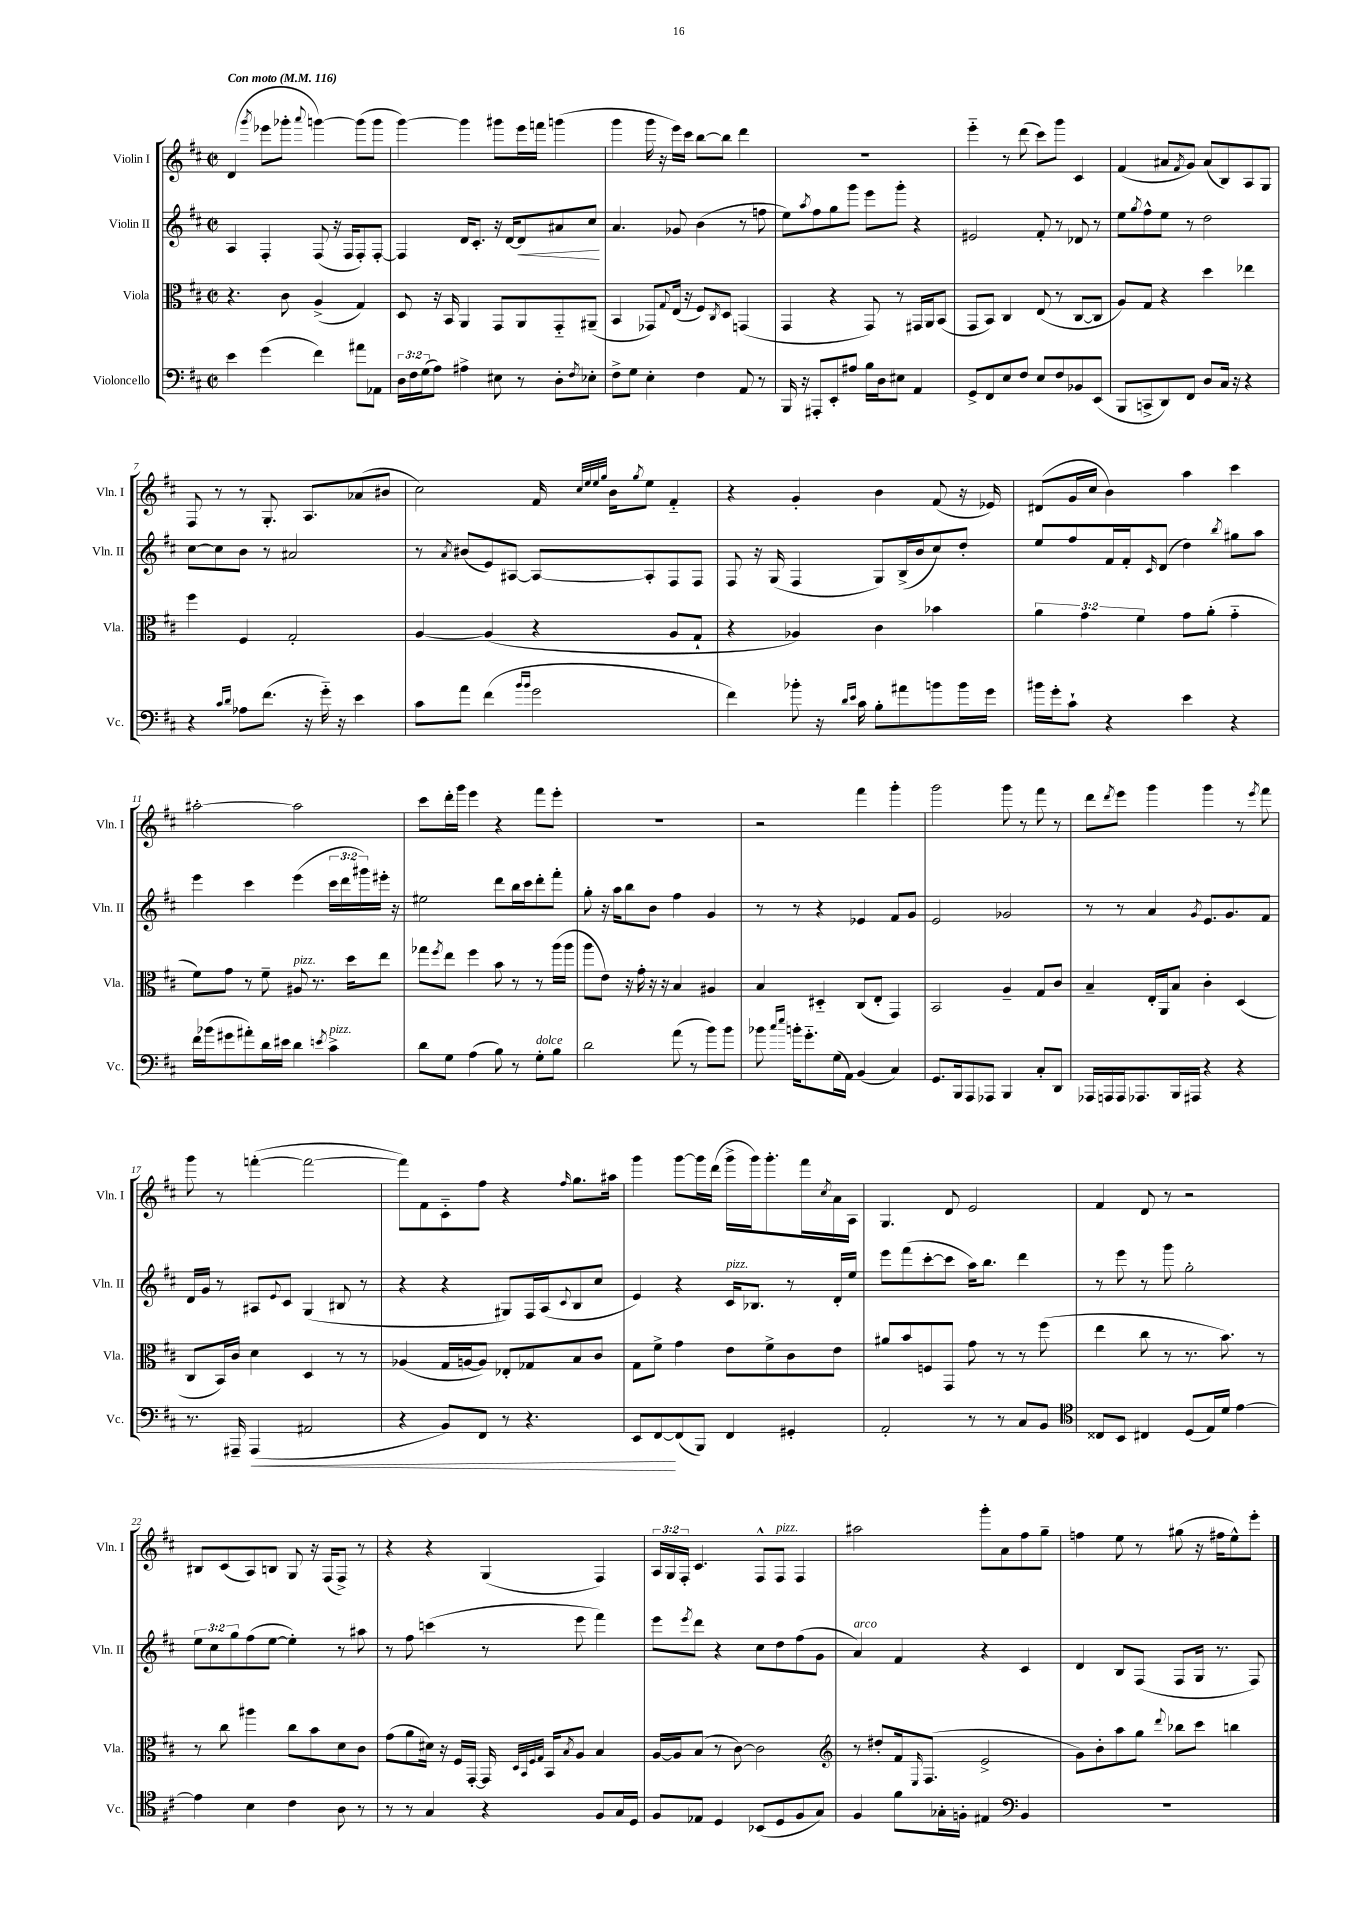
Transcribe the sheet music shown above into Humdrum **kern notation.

**kern	**dynam	**kern	**kern	**dynam	**kern
*part4	*part4	*part3	*part2	*part2	*part1
*staff4	*staff4	*staff3	*staff2	*staff2	*staff1
*I"Violoncello	*	*I"Viola	*I"Violin II	*	*I"Violin I
*I'Vc.	*	*I'Vla.	*I'Vln. II	*	*I'Vln. I
*clefF4	*	*clefC3	*clefG2	*	*clefG2
*k[f#c#]	*	*k[f#c#]	*k[f#c#]	*	*k[f#c#]
*M2/2	*	*M2/2	*M2/2	*	*M2/2
*met(c|)	*	*met(c|)	*met(c|)	*	*met(c|)
*MM116	*	*MM116	*MM116	*	*MM116
=1	=1	=1	=1	=1	=1
!	!	!	!	!	!LO:TX:a:B:t=Con moto
4e\	.	4.r	4A/	.	(4d/
.	.	.	.	.	8qggg/
(4g\	.	.	4F#'/	.	8eee-X\L
.	.	8c#\	.	.	8ggg-X'\J
.	.	.	.	.	8qqaaa/
4f#\)	.	(4A^/	(8F#/	.	[4gggn\)
.	.	.	16r	.	.
.	.	.	16F#/KL	.	.
8a#X\L	.	4G/)	8F#'/)	.	(8ggg\L]
8AA-X\J	.	.	[8F#'/J	.	8ggg\J
=2	=2	=2	=2	=2	=2
24D\LL	.	8D/	4F#/]	.	[4ggg\)
24F#\	.	.	.	.	.
(24G\J	.	.	.	.	.
8A\J)	.	16r	.	.	.
.	.	16BB/	.	.	.
4A#X^\	.	4AA/	16d/KL	.	4ggg\]
.	.	.	8.c#'/J	.	.
8E#X\	.	8GG/L	16r	.	8ggg#X\L
.	.	.	[16d/KL	.	.
!	!	!	!	!LO:HP:b	!
8r	.	8AA/	8d/]	<	16eee\L
.	.	.	.	.	16fffn\JJ
8D'\L	.	8GG/	8a#X/	.	(4gggn\
8qF#/	.	.	.	.	.
8E-X'\J	.	(8AA#X~/J	8cc#/J	.	.
.	.	.	.	[	.
=3	=3	=3	=3	=3	=3
8F#^\L	.	4BB/	4.a/	.	4ggg\
8G\J	.	.	.	.	.
4E'\	.	8GG-X/L)	.	.	16ggg\
.	.	.	.	.	16r
.	.	8qqG/	.	.	.
.	.	(16E/Jk	8g-X/	.	16eee\LL)
.	.	16r	.	.	16ccc#\JJ
4F#\	.	8F#/L)	(4b\	.	[8bb\L
.	.	8qC#/	.	.	.
.	.	8D/J	.	.	8bb\J]
8AA/	.	(4GGn/	8r	.	4ddd\
8r	.	.	8ffn\	.	.
=4	=4	=4	=4	=4	=4
16BBB/	.	4GG/	8ee\L)	.	1r
16r	.	.	.	.	.
.	.	.	8qaa/	.	.
8AAA#X'/L	.	.	8ff#\	.	.
8EE'/	.	4r	8gg\	.	.
8A#X/J	.	.	8ggg\J	.	.
16B\LL	.	8GG/)	8eee\L	.	.
16D\J	.	.	.	.	.
8E#X\J	.	8r	8ggg'\J	.	.
4AA/	.	16GG#X/LL	4r	.	.
.	.	16AA/J	.	.	.
.	.	(8BB/J	.	.	.
=5	=5	=5	=5	=5	=5
8GG^/L	.	8GG/L	2e#X/	.	4eee\
8FF#/	.	8BB/J)	.	.	.
8E/	.	4C#/	.	.	8r
8F#/J	.	.	.	.	(8ddd\
8E/L	.	(8E/	8f#'/	.	8ccc#\L)
8F#/	.	8r	8r	.	8ggg\J
8BB-X/	.	[8C#/L	8d-X/	.	4c#/
(8EE/J	.	8C#/J]	8r	.	.
=6	=6	=6	=6	=6	=6
8BBB/L	.	8A/L)	8ee\L	.	(4f#/
.	.	.	8qgg/	.	.
8CCn^/	.	8G/J	8ff#^^\	.	.
8DD/)	.	4r	8ee\J	.	8a#X/L
.	.	.	.	.	8qf#/
8FF#/J	.	.	8r	.	8g/J)
8D/L	.	4dd\	2dd\	.	(8a#/L
16C#/Jk	.	.	.	.	8B/)
16r	.	.	.	.	.
4r	.	4ee-X\	.	.	8A/
.	.	.	.	.	8G/J
!!LO:LB:g=z
=7	=7	=7	=7	=7	=7
4r	.	4ff#\	[8cc#\L	.	8F#/
.	.	.	8cc#\]	.	8r
16qqc#/LL	.	.	.	.	.
16qqd/JJ	.	.	.	.	.
8A-X\L	.	4F#/	8b\J	.	8r
(8.f#\J	.	.	8r	.	8.G'/
.	.	2G'/	2a#X/	.	.
16r	.	.	.	.	8.A/L
16g\)	.	.	.	.	.
16r	.	.	.	.	.
4e\	.	.	.	.	(8a-X/
.	.	.	.	.	8b#X/J
=8	=8	=8	=8	=8	=8
8c#\L	.	[4A/	8r	.	2cc#\)
.	.	.	8qa/	.	.
8a\J	.	.	(8b#X/L	.	.
(4f#\	.	(4A/]	8e/)	.	.
.	.	.	[8A#X/J	.	.
16qqb/LL	.	.	.	.	.
16qqb/JJ	.	.	.	.	.
2g\	.	4r	8A#/L_	.	16f#/
.	.	.	.	.	32qqcc#/LLL
.	.	.	.	.	32qqee/
.	.	.	.	.	32qqee/
.	.	.	.	.	32qqgg/JJJ
.	.	.	.	.	16b\KL
.	.	.	.	.	8qgg/
.	.	.	8A#'/]	.	8ee\J
.	.	8A/L	8F#/	.	4f#/
.	.	8G`/J	8F#/J	.	.
=9	=9	=9	=9	=9	=9
4f#\)	.	4r	8F#/	.	4r
.	.	.	16r	.	.
.	.	.	(16G/	.	.
8b-X'\	.	4A-X/)	4F#/	.	4g'/
16r	.	.	.	.	.
16qqd/LL	.	.	.	.	.
16qqe/JJ	.	.	.	.	.
16c#\	.	.	.	.	.
8B'\L	.	4c#\	8G/L)	.	4b\
8a#X\	.	.	(16B^/L	.	.
.	.	.	16b/J	.	.
8bn\	.	4b-X\	8cc#/)	.	(8f#/
16b\L	.	.	8dd'/J	.	16r
16g\JJ	.	.	.	.	16e-X/)
=10	=10	=10	=10	=10	=10
16b#X\LL	.	6a\	8ee/L	.	(8d#X/L
16g'\J	.	.	.	.	.
8c#`\J	.	.	8ff#/	.	16g/L
.	.	6g\	.	.	.
.	.	.	.	.	16cc#/JJ
4r	.	.	16f#/L	.	4b\)
.	.	.	16f#'/J	.	.
.	.	6f#\	.	.	.
.	.	.	16qqc#/	.	.
.	.	.	(8d/J	.	.
4e\	.	8g\L	4dd\)	.	4aa\
.	.	(8a'\J	.	.	.
.	.	.	8qbb/	.	.
4r	.	4g\	8gg#X\L	.	4ccc#\
.	.	.	8aa\J	.	.
!!LO:LB:g=z
=11	=11	=11	=11	=11	=11
16f#\LL	.	8f#\L)	4eee\	.	[2aa#X'\
(16b-X\J	.	.	.	.	.
8g#X\	.	8g\J	.	.	.
8a#X'\)	.	8r	4ccc#\	.	.
16d\L	.	8f#~\	.	.	.
16e#X\JJ	.	.	.	.	.
!	!	!LO:TX:a:i:t=pizz.	!	!	!
4d\	.	8A#X/	(4eee\	.	2aa#\]
.	.	8.r	.	.	.
8qen/	.	.	.	.	.
!LO:TX:a:i:t=pizz.	!	!	!	!	!
4c#^\	.	.	24ccc#\LL	.	.
.	.	.	24ddd\	.	.
.	.	16dd\KL	.	.	.
.	.	.	24ggg#X\)	.	.
.	.	8ee\J	16eee#X'\JJ	.	.
.	.	.	16r	.	.
=12	=12	=12	=12	=12	=12
8d\L	.	8gg-X\L	2ee#X\	.	8ccc#\L
.	.	8qff#/	.	.	.
8G\J	.	8ee\J	.	.	16ddd'\L
.	.	.	.	.	16ggg\JJ
(4A\	.	4ff#\	.	.	4eee\
8B\)	.	8b\	8ddd\L	.	4r
8r	.	8r	16bb\L	.	.
.	.	.	16ccc#\J	.	.
!LO:TX:a:i:t=dolce	!	!	!	!	!
8G'\L	.	8r	8ddd'\	.	8fff#\L
8B\J	.	(16aa\LL	8fff#'\J	.	8eee'\J
.	.	16aa\JJ	.	.	.
=13	=13	=13	=13	=13	=13
2d\	.	8aa\L	8gg'\	.	1r
.	.	8e\J)	16r	.	.
.	.	.	16aa\KL	.	.
.	.	16r	8bb\	.	.
.	.	16g'\	.	.	.
.	.	16r	8b\J	.	.
.	.	16r	.	.	.
(8a\	.	4B/	4ff#\	.	.
8r	.	.	.	.	.
8b\L)	.	4A#X/	4g/	.	.
8b\J	.	.	.	.	.
=14	=14	=14	=14	=14	=14
8b-X\	.	4B/	8r	.	2r
16qqcc#/LL	.	.	.	.	.
16qqee/JJ	.	.	.	.	.
16bn'\KL	.	.	8r	.	.
8.g\	.	.	.	.	.
.	.	4D#X/	4r	.	.
(16G\L	.	.	.	.	.
16AA\JJ)	.	.	.	.	.
(4BB/	.	(8C#/L	4e-X/	.	4fff#\
.	.	8E'/J	.	.	.
4C#/)	.	4GG/)	8f#/L	.	4ggg'\
.	.	.	8g/J	.	.
=15	=15	=15	=15	=15	=15
8.GG/L	.	2BB/	2e/	.	2ggg\
16BBB/k	.	.	.	.	.
8AAA/	.	.	.	.	.
8AAA-X/J	.	.	.	.	.
4BBB/	.	4A~/	2g-X/	.	8ggg\
.	.	.	.	.	8r
8C#'/L	.	8G/L	.	.	8fff#\
8DD/J	.	8c#/J	.	.	8r
=16	=16	=16	=16	=16	=16
16AAA-X/LL	.	4B~/	8r	.	8ddd\L
16AAAn/	.	.	.	.	.
.	.	.	.	.	8qddd/
16AAA/J	.	.	8r	.	8eee\J
8.AAA-X/	.	.	.	.	.
.	.	16E'/LL	4a/	.	4ggg\
.	.	16AA/J	.	.	.
16BBB/L	.	8B/J	.	.	.
16AAA#X/JJ	.	.	.	.	.
.	.	.	8qg/	.	.
4r	.	4c#'\	8.e/L	.	4ggg\
.	.	.	8.g/	.	.
4r	.	(4D/	.	.	8r
.	.	.	.	.	8qeee/
.	.	.	8f#/J	.	8fff#\
!!LO:LB:g=z
=17	=17	=17	=17	=17	=17
8.r	.	8C#/L	16d/LL	.	8ggg\
.	.	.	16g/JJ	.	.
.	.	16BB/L)	8r	.	8r
16AAA#X~/	.	16c#/JJ	.	.	.
!	!LO:HP:b	!	!	!	!
(4AAA#/	<	4d\	8A#X/L	.	([4fffn'\
.	.	.	8qqe/	.	.
.	.	.	8c#/J	.	.
2AA#X/	.	4D/	(4G/	.	2fff\_
.	.	8r	8B#X/	.	.
.	.	8r	8r	.	.
=18	=18	=18	=18	=18	=18
4r	.	(4A-X/	4r	.	8fff\L])
.	.	.	.	.	8f#\
8BB/L)	.	16G/LL	4r	.	8c#\
.	.	[16An/J	.	.	.
8FF#/J	.	8A/J])	.	.	8ff#\J
8r	.	8E-X'/L	8G#X/L)	.	4r
4.r	.	8G-X/	16F#/L	.	.
.	.	.	(16A/J	.	.
.	.	.	8qqc#/	.	16qqff#/
.	.	8B/	8B/	.	8.gg\L
.	.	8c#/J	8cc#/J	.	.
.	.	.	.	.	16aa#X\Jk
=19	=19	=19	=19	=19	=19
8EE/L	.	8G\L	4e/)	.	4ggg\
[8FF#/	.	8f#^\J	.	.	.
(8FF#/]	[	4g\	4r	.	[8ggg\L
8BBB/J)	.	.	.	.	16ggg\L]
.	.	.	.	.	(16ddd\JJ
!	!	!	!LO:TX:a:i:t=pizz.	!	!
4FF#/	.	8e\L	16c#/KL	.	16ggg^\LL
.	.	.	8.B-X/J	.	16ggg\J)
.	.	8f#^\	.	.	8.ggg'\
4GG#X'/	.	8c#\	8r	.	.
.	.	.	.	.	16fff#\L
.	.	.	.	.	8qcc#/
.	.	8e\J	16d'/LL	.	16a\
.	.	.	16ee/JJ	.	16A\JJ
=20	=20	=20	=20	=20	=20
2AA'/	.	8a#X/L	8eee\L	.	4.G/
.	.	8b/	(8fff#\	.	.
.	.	8Fn/	[8ccc#'\	.	.
.	.	8GG/J	8ccc#\J]	.	8d/
8r	.	8g\	16aa\KL)	.	2e/
.	.	.	8.bb\J	.	.
8r	.	8r	.	.	.
8C#/L	.	8r	4ddd\	.	.
8BB/J	.	(8ff#\	.	.	.
=21	=21	=21	=21	=21	=21
*clefC4	*	*	*	*	*
8C##X/L	.	4ee\	8r	.	4f#/
8BB/J	.	.	8eee\	.	.
4C#X/	.	8cc#\	8r	.	8d/
.	.	8r	8ggg\	.	8r
(8D/L	.	8.r	2gg'\	.	2r
16E/L)	.	.	.	.	.
16d/JJ	.	8.b\)	.	.	.
[4e\	.	.	.	.	.
.	.	8r	.	.	.
!!LO:LB:g=z
=22	=22	=22	=22	=22	=22
4e\]	.	8r	12ee\L	.	8B#X/L
.	.	.	12cc#\	.	.
.	.	8cc#\	.	.	(8c#/
.	.	.	12gg\	.	.
4B\	.	4aa#X\	(8ff#\	.	8A/)
.	.	.	[8ee\J	.	8Bn/J
4c#\	.	8cc#\L	4ee'\])	.	8G/
.	.	8b\	.	.	16r
.	.	.	.	.	(16F#/KL
8A\	.	8d\	8r	.	8F#^/J)
8r	.	8c#\J	8aa#X\	.	8r
=23	=23	=23	=23	=23	=23
8r	.	(8g\L	8r	.	4r
8r	.	8a\	8ff#\	.	.
4G/	.	16d#X\Jk)	(4cccn\	.	4r
.	.	16r	.	.	.
.	.	16F#/LL	.	.	.
.	.	[16GG'/JJ	.	.	.
4r	.	16GG/]	8r	.	(4G/
.	.	32qqD/LLL	.	.	.
.	.	32qqBB/	.	.	.
.	.	32qqF#/	.	.	.
.	.	32qqG/JJJ	.	.	.
.	.	16BB/KL	.	.	.
.	.	8qB/	.	.	.
.	.	8A/J	8eee\	.	.
8F#/L	.	4B/	4fff#\)	.	4F#/)
16G/L	.	.	.	.	.
16D/JJ	.	.	.	.	.
=24	=24	=24	=24	=24	=24
8F#/L	.	[16A/LL	8eee\L	.	24A/LL
.	.	.	.	.	24G/
.	.	16A/J]	.	.	.
.	.	.	.	.	24F#'/JJ
.	.	.	8qeee/	.	.
8E-X/J	.	(8B/J	8ddd\J	.	4.c#/
4D/	.	8r	4r	.	.
.	.	[8c#\)	.	.	.
(8BB-X/L	.	2c#\]	8cc#\L	.	8F#^^/L
!	!	!	!	!	!LO:TX:a:i:t=pizz.
8D/	.	.	8dd\	.	8F#/J
8F#/	.	.	(8ff#\	.	4F#/
8G/J)	.	.	8g\J	.	.
=25	=25	=25	=25	=25	=25
*	*	*clefG2	*	*	*
!	!	!	!LO:TX:a:i:t=arco	!	!
4F#/	.	8r	4a/)	.	2aa#X\
.	.	8dd#X'/L	.	.	.
8f#\L	.	16f#/k	4f#/	.	.
.	.	16qqE/	.	.	.
.	.	(8.F#/J	.	.	.
16G-X'\L	.	.	.	.	.
16Fn'\JJ	.	.	.	.	.
4E#X/	.	2e^/	4r	.	8ggg'\L
.	.	.	.	.	8a\
*clefF4	*	*	*	*	*
4BB/	.	.	4c#/	.	8ff#\
.	.	.	.	.	8gg~\J
=26	=26	=26	=26	=26	=26
1r	.	8g\L)	4d/	.	4ffn\
.	.	8b'\	.	.	.
.	.	8aa\	8B/L	.	8ee\
.	.	8gg\J	(8F#/J	.	8r
.	.	8qqddd/	.	.	.
.	.	8bb-X\L	8F#/L	.	(8gg#X\
.	.	8ccc#\J	16G/Jk	.	16r
.	.	.	8.r	.	16ff#X\KL
.	.	4bbn\	.	.	8ee^^\)
.	.	.	8F#/)	.	8eee'\J
==	==	==	==	==	==
*-	*-	*-	*-	*-	*-
